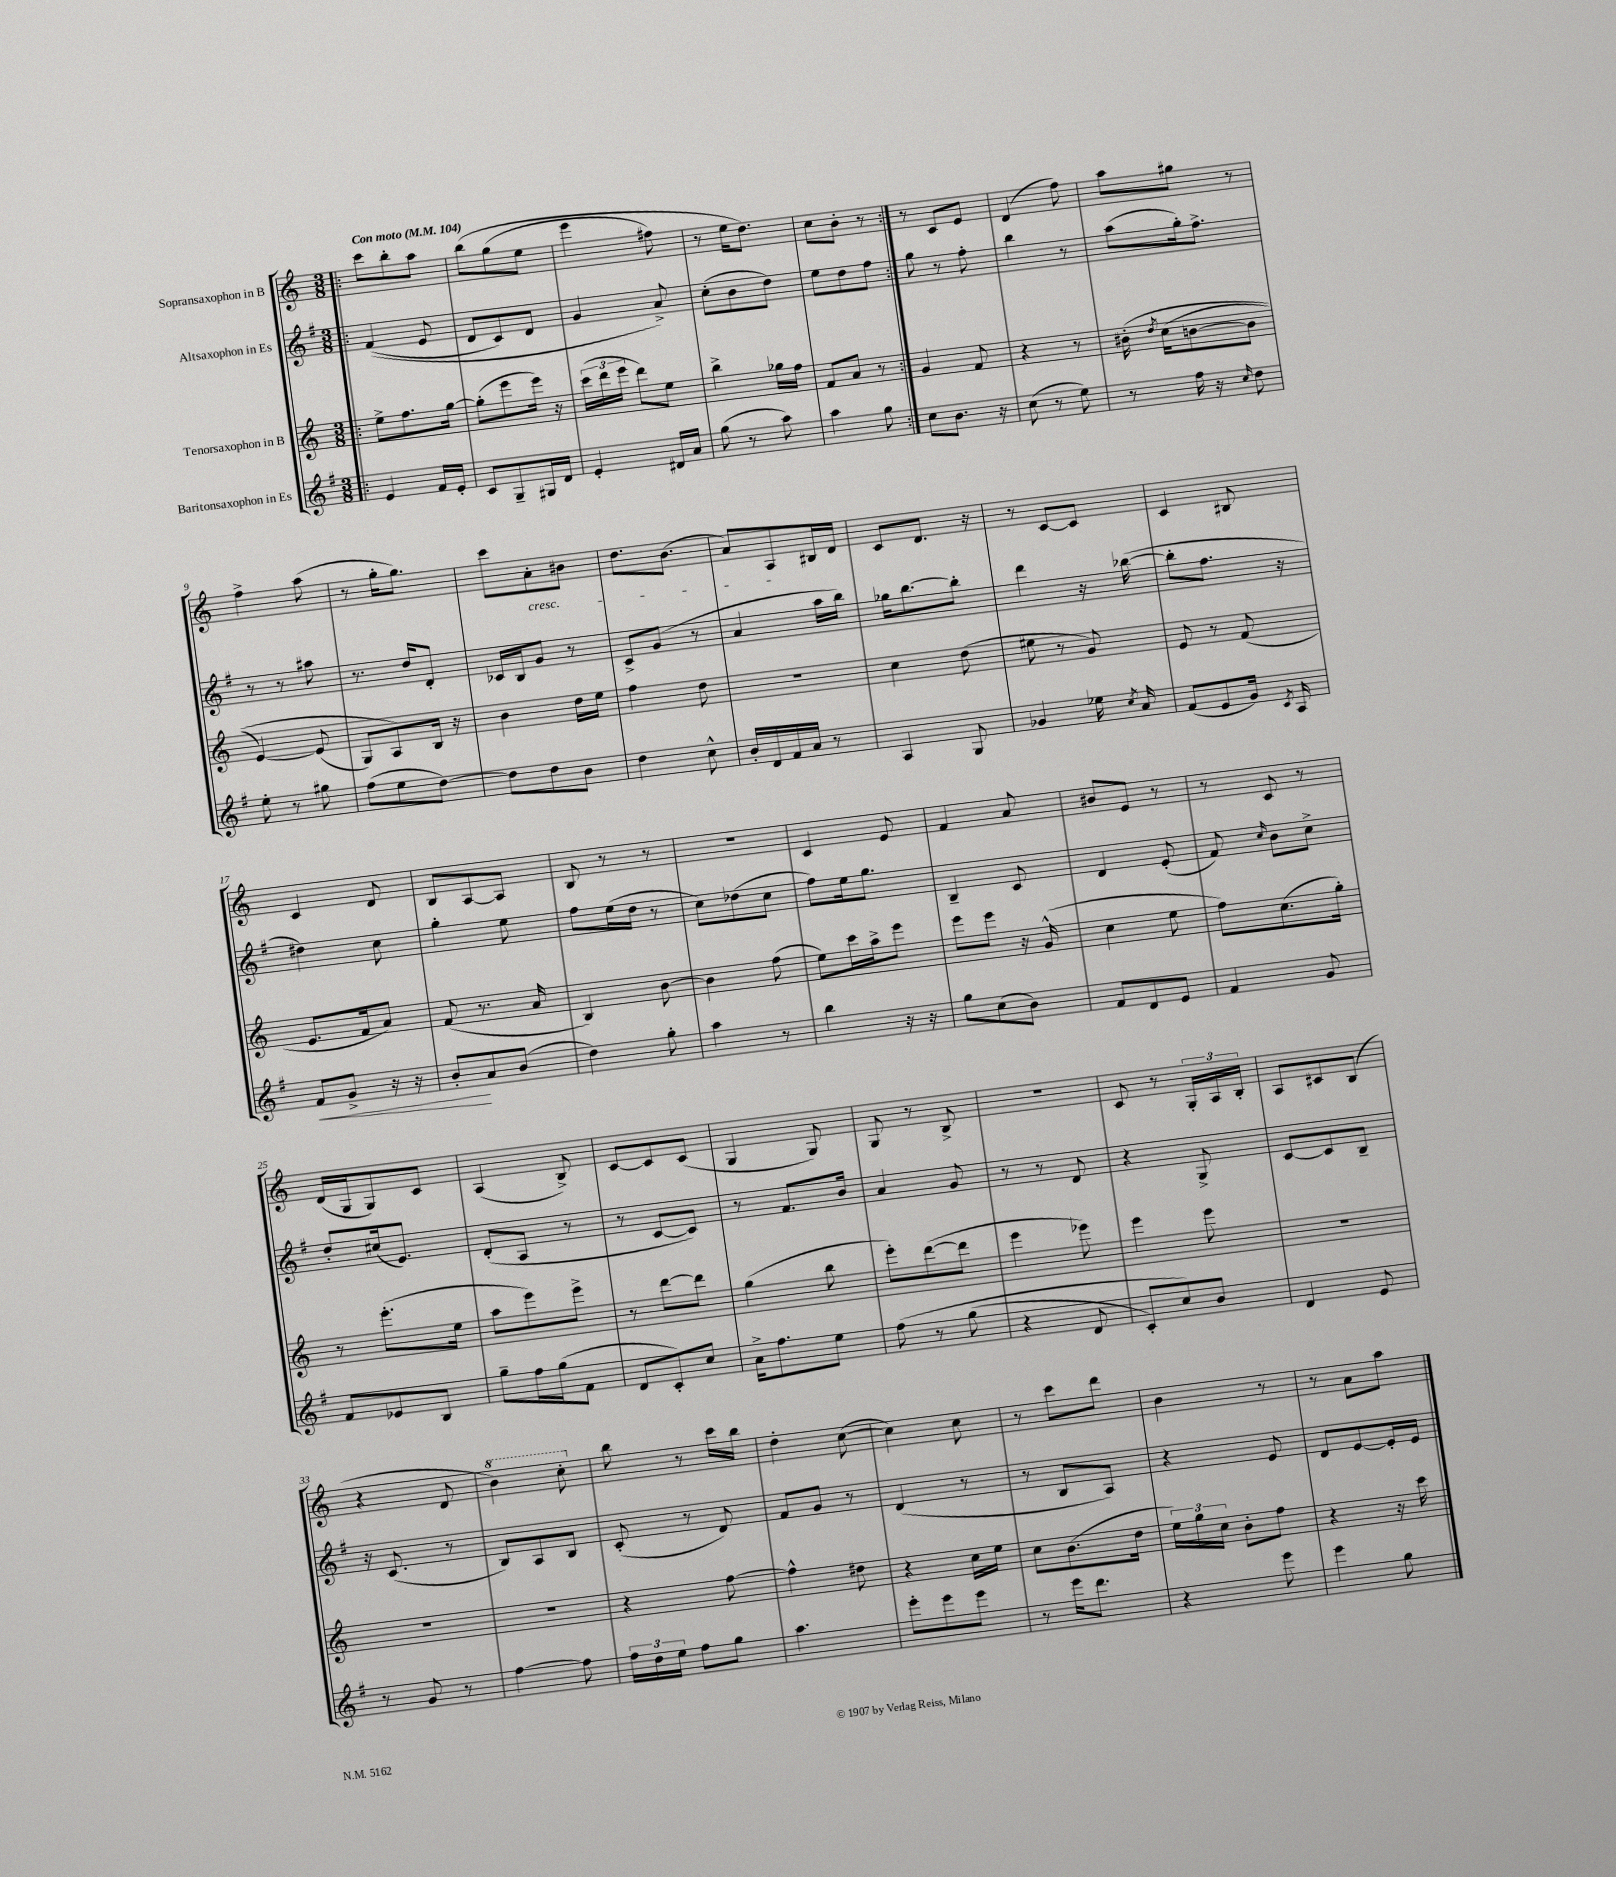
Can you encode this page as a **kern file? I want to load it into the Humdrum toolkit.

**kern	**dynam	**kern	**kern	**kern
*part4	*part4	*part3	*part2	*part1
*staff4	*staff4	*staff3	*staff2	*staff1
*I"Baritonsaxophon in Es	*	*I"Tenorsaxophon in B	*I"Altsaxophon in Es	*I"Sopransaxophon in B
*clefG2	*	*clefG2	*clefG2	*clefG2
*k[f#]	*	*k[]	*k[f#]	*k[]
*M3/8	*	*M3/8	*M3/8	*M3/8
*MM104	*	*MM104	*MM104	*MM104
=1!|:	=1!|:	=1!|:	=1!|:	=1!|:
!	!	!	!	!LO:TX:a:B:t=Con moto
4e/	.	8ee^\L	((4f#/	8ccc\L
.	.	8.ff\	.	8bb'\
16f#/LL	.	.	8e/	8aa\J
16e'/JJ	.	[16gg\Jk	.	.
=2	=2	=2	=2	=2
8c/L	.	(8gg'\L]	8d/L	(8bb\L
8G~/	.	8eee\	8c/)	(8gg\
16G#X/L	.	16eee\Jk)	8d/J	8ee\J
16d/JJ	.	16r	.	.
=3	=3	=3	=3	=3
4e'/	.	(24ccc\LL	4g/	4eee\
.	.	24ddd\	.	.
.	.	24eee\JJ	.	.
.	.	8ddd\L)	.	.
16d#X/LL	.	8ee\J	8a^/)	8ff#X\)
16a/JJ	.	.	.	.
=4	=4	=4	=4	=4
(8gg\	.	4bb^\	(8cc'\L	8r
8r	.	.	8b\	16ee\KL
.	.	.	.	8.dd\J)
8aa\)	.	16gg-X\LL	8dd\J)	.
.	.	16ff\JJ	.	.
=5	=5	=5	=5	=5
4aa\	.	8f/L	8ee\L	8cc\L
.	.	8a/J	8dd\	8b'\J
8gg\	.	8r	8ff#\J	8r
=6:|!	=6:|!	=6:|!	=6:|!	=6:|!
8cc\L	.	4g/	8gg\	8r
8.b\J	.	.	8r	8c/L
.	.	8f/	8ff#'\	8e/J
16r	.	.	.	.
=7	=7	=7	=7	=7
(8cc\	.	4r	4bb\	(4d/
8r	.	.	.	.
8ee\)	.	8r	8r	8ff\)
=8	=8	=8	=8	=8
8r	.	(16b#X'\	(8aa\L	8aa\L
.	.	8qdd/	.	.
.	.	(16cc\KL	.	.
16ff#\	.	[8bn\	16gg'\k)	8gg#X\J
16r	.	.	8.ff#^\J	.
16qqcc/	.	.	.	.
8dd\	.	8b\J]	.	8r
!!LO:LB:g=z
=9	=9	=9	=9	=9
8ee'\	.	[4e/)	8r	4ff^\
8r	.	.	8r	.
8gg#X\	.	(8e/]	8aa#X\	(8aa\
=10	=10	=10	=10	=10
(8ff#\L	.	8G/L)	8.r	8r
8ee\	.	8A/)	.	16gg'\KL
.	.	.	16dd/KL	8.gg\J)
[8dd\J)	.	16B/Jk	8d'/J	.
.	.	16r	.	.
=11	=11	=11	=11	=11
8dd\L]	.	4b\	16c-X/LL	8ccc\L
.	.	.	16B/J	.
!	!	!	!	!LO:TX:b:i:t=cresc.
8dd\	.	.	8g/J	8a'\
8b\J	.	16dd\LL	8r	8b#X\J
.	.	16ee\JJ	.	.
=12	=12	=12	=12	=12
4dd\	.	4ff\	8c^/L	8.dd\L
.	.	.	(8g/J	.
.	.	.	.	(8.b\J
8cc^^\	.	8dd\	8r	.
=13	=13	=13	=13	=13
16b'/LL	.	4.r	4a/	8a/L)
16d/	.	.	.	.
16f#/	.	.	.	8A/
16a/JJ	.	.	.	.
8r	.	.	16aa\LL	16B#X/L
.	.	.	16bb\JJ)	16d/JJ
=14	=14	=14	=14	=14
4A/	.	4cc\	16gg-X\KL	8c/L
.	.	.	[8.bb\	.
.	.	.	.	8.d/J
8G/	.	(8dd\	8bb'\J]	.
.	.	.	.	16r
=15	=15	=15	=15	=15
4g-X/	.	8ee#X\	4ddd\	8r
.	.	8r	.	[8c/L
16ee-X\	.	8g/)	16r	8c/J]
8qcc/	.	.	.	.
16a/	.	.	([16bb-X\	.
=16	=16	=16	=16	=16
(8f#/L	.	8e/	8bb-'\L]	4c/
8e/	.	8r	8.ff#\J	.
16g/Jk)	.	(8f/	.	8B#X/
8qc/	.	.	.	.
16A/	.	.	16r	.
!!LO:LB:g=z
=17	=17	=17	=17	=17
!	!LO:HP:b	!	!	!
8f#/L	<	8.e/L	4dd#X\)	4c/
8g^/J	.	.	.	.
.	.	16f/k	.	.
16r	.	8a/J)	8cc\	8d/
16r	.	.	.	.
=18	=18	=18	=18	=18
8b'/L	.	(8f/	4gg'\	8B/L
8a/	[	8.r	.	[8A/
(8b/J	.	.	8ee\	8A/J]
.	.	16a/	.	.
=19	=19	=19	=19	=19
4dd\)	.	4B/)	8ff#\L	8B/
.	.	.	(16ee\L	8r
.	.	.	16dd\JJ	.
8gg'\	.	[8b\	8r	8r
=20	=20	=20	=20	=20
4aa\	.	4b\]	8cc\L)	4.r
.	.	.	(8dd-X\	.
8r	.	(8ff\	8cc\J	.
=21	=21	=21	=21	=21
4bb\	.	8ee\L)	8ff#\L)	4c/
.	.	16ccc\L	16ee\k	.
.	.	16aa^\J	8.gg\J	.
16r	.	8eee\J	.	8e/
16r	.	.	.	.
=22	=22	=22	=22	=22
8gg\L	.	8eee\L	4B~/	4f/
(8cc\	.	8eee\J	.	.
8b\J)	.	16r	8c/	8a/
.	.	(16g^^/	.	.
=23	=23	=23	=23	=23
8f#/L	.	4cc\	4d/	8b#X/L
8d/	.	.	.	8e/J
8e/J	.	8ee\	(8e'/	8r
=24	=24	=24	=24	=24
4f#/	.	8ff\L)	8f#/)	8r
.	.	.	16qqcc/	.
.	.	(8.cc\	8b\L	8c/
8g/	.	.	8cc^\J	8r
.	.	16gg'\Jk)	.	.
!!LO:LB:g=z
=25	=25	=25	=25	=25
8f#/L	.	8r	8dd'/L	(16d/LL
.	.	.	.	16G/J
8e-X/	.	(8.eee'\L	(16cc#X/k	8G/)
.	.	.	8.e/J)	.
8B/J	.	.	.	8c/J
.	.	16ee\Jk	.	.
=26	=26	=26	=26	=26
8gg~\L	.	8aa\L	(8d'/L	(4A/
16ff#\L	.	8eee\)	8A/J	.
(16gg\J	.	.	.	.
8f#\J	.	8eee^\J	8r	8B^/)
=27	=27	=27	=27	=27
8d/L	.	8r	8r	[8c/L
8c'/)	.	[8ddd\L	[8c/L	8c/]
8cc/J	.	8ddd\J]	8c/J])	(8c/J
=28	=28	=28	=28	=28
16a^\KL	.	(4gg\	8r	4G/
8.ff#\	.	.	.	.
.	.	.	8.f#/L	.
8ee\J	.	8bb\	.	8G/)
.	.	.	16b/Jk	.
=29	=29	=29	=29	=29
(8ff#\	.	8eee'\L)	4a/	8G/
8r	.	([8ddd\	.	8r
(8gg\	.	8ddd\J]	8g/	8B^/
=30	=30	=30	=30	=30
4r	.	4eee\	8r	4.r
.	.	.	8r	.
8d/	.	8eee-X\)	8d/	.
=31	=31	=31	=31	=31
8c'/L)	.	4eee\	4r	8c/
8cc/)	.	.	.	8r
8b/J	.	8eee\	8G^/	24G'/LL
.	.	.	.	24A/
.	.	.	.	24B'/JJ
=32	=32	=32	=32	=32
4d/	.	4.r	[8c/L	8A/L
.	.	.	8c/]	8c#X/
8e/	.	.	8B~/J	(8B/J
!!LO:LB:g=z
=33	=33	=33	=33	=33
8r	.	4.r	16r	4r
.	.	.	(8.c/	.
8g/	.	.	.	.
8r	.	.	8r	8d/
=34	=34	=34	=34	=34
*	*	*	*	*8va
[4ff#\	.	4.r	8B/L)	4bb\)
.	.	.	8A/	.
8ff#\]	.	.	8B/J	8ccc'\
=35	=35	=35	=35	=35
*	*	*	*	*X8va
24ff#\LL	.	4r	(8c'/	8bb\
24dd\	.	.	.	.
24ee\JJ	.	.	.	.
8ff#\L	.	.	8r	8r
8gg\J	.	[8ff\	8d/)	16ccc\LL
.	.	.	.	16bb\JJ
=36	=36	=36	=36	=36
4.aa\	.	4ff^^\]	8f#/L	4dd'\
.	.	.	8g/J	.
.	.	8dd#X\	8r	([8cc\
=37	=37	=37	=37	=37
8eee'\L	.	4r	(4d/	4cc\])
8eee\	.	.	.	.
8eee\J	.	16cc\LL	8r	8cc\
.	.	16ee\JJ	.	.
=38	=38	=38	=38	=38
8r	.	8cc\L	8r	8r
16eee\KL	.	(8.b\	8B/L	8ccc\L
8.ddd\J	.	.	.	.
.	.	.	8A/J)	8ddd\J
.	.	16dd\Jk	.	.
=39	=39	=39	=39	=39
4r	.	24ee\LL)	4r	4b\
.	.	24gg\	.	.
.	.	24cc\JJ	.	.
.	.	8b'\L	.	.
8eee\	.	8ff\J	8e/	8r
=40	=40	=40	=40	=40
4eee\	.	4r	8d/L	8r
.	.	.	[8e/	8a\L
8gg\	.	16r	16e'/L]	8aa\J
.	.	16ccc\	16e/JJ	.
==	==	==	==	==
*-	*-	*-	*-	*-
